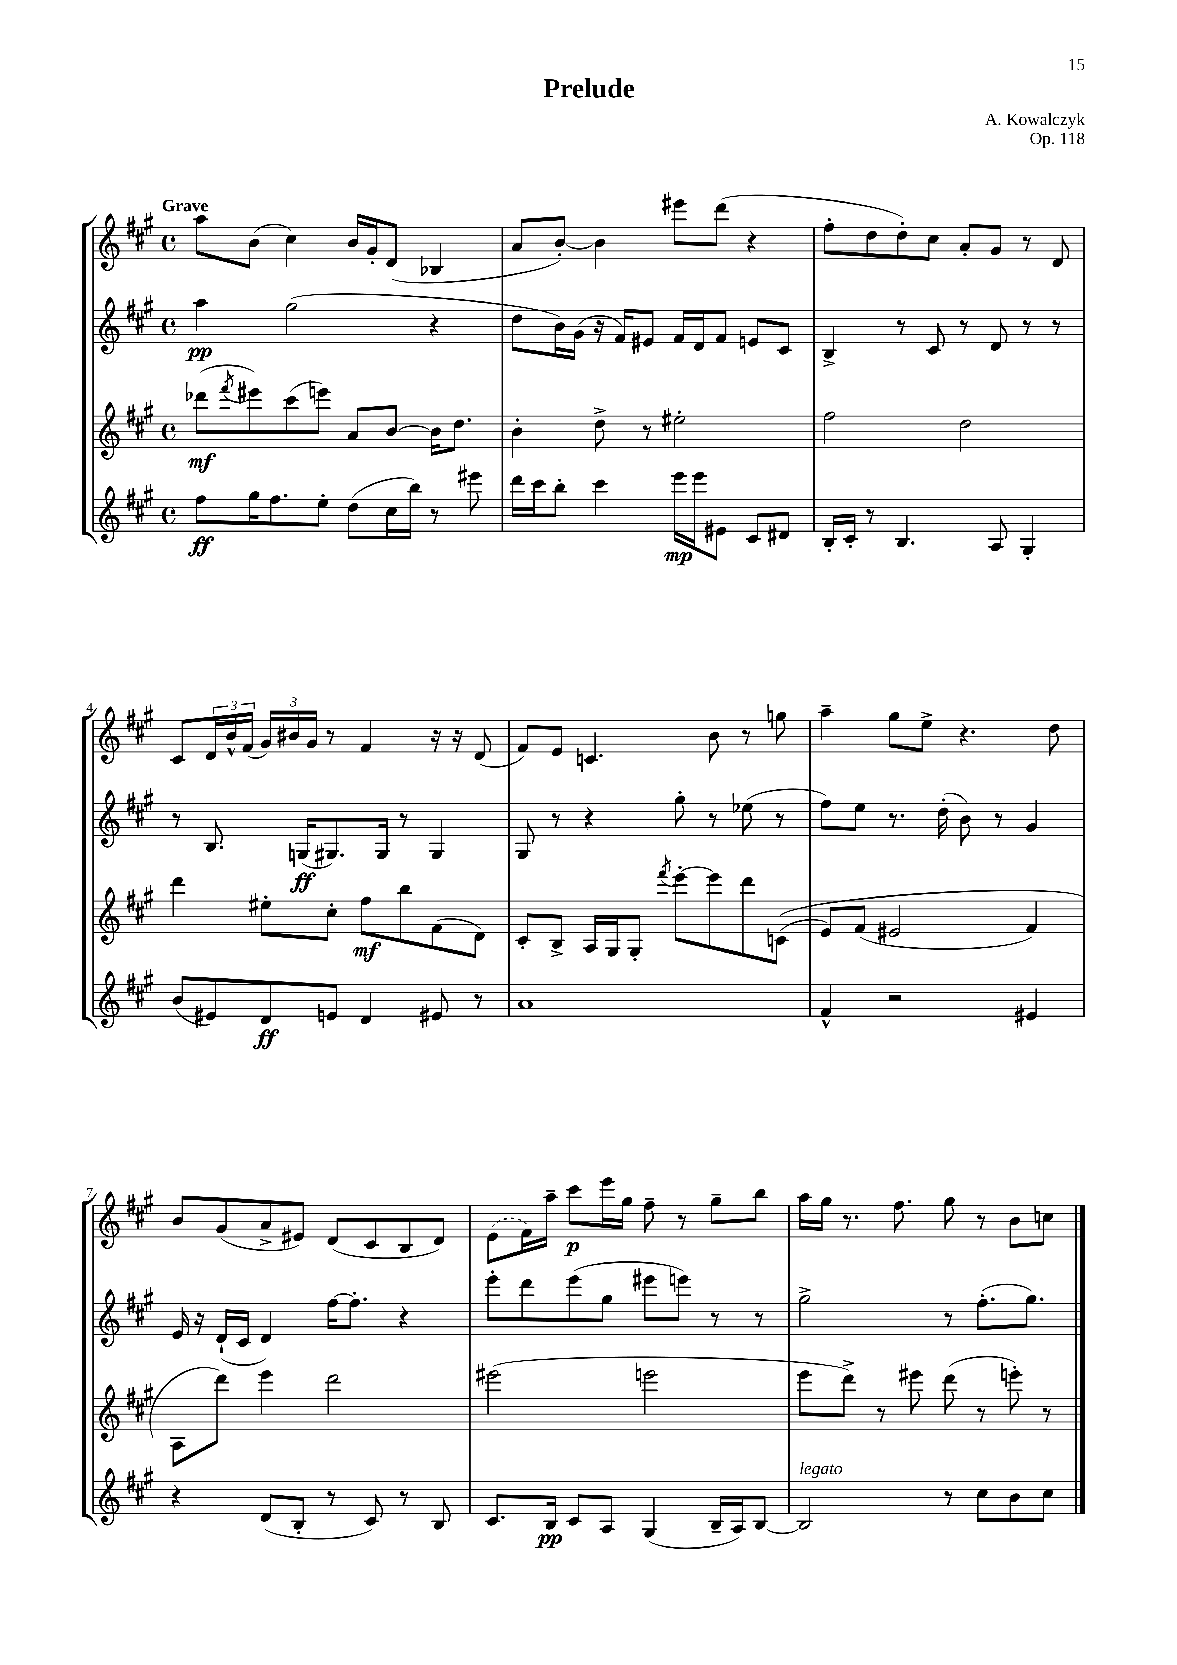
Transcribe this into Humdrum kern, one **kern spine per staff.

**kern	**dynam	**kern	**dynam	**kern	**dynam	**kern	**dynam
*part4	*part4	*part3	*part3	*part2	*part2	*part1	*part1
*staff4	*staff4	*staff3	*staff3	*staff2	*staff2	*staff1	*staff1
*clefG2	*	*clefG2	*	*clefG2	*	*clefG2	*
*k[f#c#g#]	*	*k[f#c#g#]	*	*k[f#c#g#]	*	*k[f#c#g#]	*
*M4/4	*	*M4/4	*	*M4/4	*	*M4/4	*
*met(c)	*	*met(c)	*	*met(c)	*	*met(c)	*
=1	=1	=1	=1	=1	=1	=1	=1
!	!	!	!	!	!	!LO:TX:a:B:t=Grave	!
8ff#\L	ff	(8ddd-X\L	mf	4aa\	pp	8aa\L	.
.	.	8qfff#/	.	.	.	.	.
16gg#\K	.	8eee#X\)	.	.	.	(8b\J	.
8.ff#\	.	.	.	.	.	.	.
.	.	(8ccc#\	.	(2gg#\	.	4cc#\)	.
8ee'\J	.	8eeen\J)	.	.	.	.	.
(8dd\L	.	8a/L	.	.	.	16b/LL	.
.	.	.	.	.	.	16g#'/J	.
16cc#\L	.	[8b/J	.	.	.	(8d/J	.
16bb\JJ)	.	.	.	.	.	.	.
8r	.	16b\KL]	.	4r	.	4B-X/	.
.	.	8.dd\J	.	.	.	.	.
8eee#X\	.	.	.	.	.	.	.
=2	=2	=2	=2	=2	=2	=2	=2
16ddd\LL	.	4b'\	.	8dd\L	.	8a/L	.
16ccc#\J	.	.	.	.	.	.	.
8bb'\J	.	.	.	16b\L)	.	[8b'/J)	.
.	.	.	.	(16g#\JJ	.	.	.
4ccc#\	.	8dd^\	.	16r	.	4b\]	.
.	.	.	.	16f#/KL)	.	.	.
.	.	8r	.	8e#X/J	.	.	.
16eee\LL	mp	2ee#X'\	.	16f#/LL	.	8eee#X\L	.
16eee\J	.	.	.	16d/J	.	.	.
8e#X\J	.	.	.	8f#/J	.	(8ddd\J	.
8c#/L	.	.	.	8en/L	.	4r	.
8d#X/J	.	.	.	8c#/J	.	.	.
=3	=3	=3	=3	=3	=3	=3	=3
16B'/LL	.	2ff#\	.	4B^/	.	8ff#'\L	.
16c#'/JJ	.	.	.	.	.	.	.
8r	.	.	.	.	.	8dd\	.
4.B/	.	.	.	8r	.	8dd'\)	.
.	.	.	.	8c#/	.	8cc#\J	.
.	.	2dd\	.	8r	.	8a'/L	.
8A/	.	.	.	8d/	.	8g#/J	.
4G#'/	.	.	.	8r	.	8r	.
.	.	.	.	8r	.	8d/	.
!!LO:LB:g=z
=4	=4	=4	=4	=4	=4	=4	=4
(8b/L	.	4ddd\	.	8r	.	8c#/L	.
8e#X/)	.	.	.	8.B/	.	24d/L	.
.	.	.	.	.	.	24b^^/	.
.	.	.	.	.	.	(24f#/JJ	.
8d/	ff	8ee#X'\L	.	.	.	24g#/LL)	.
.	.	.	.	.	.	24b#X/	.
.	.	.	.	(16Gn/KL	ff	.	.
.	.	.	.	.	.	24g#/JJ	.
8en/J	.	8cc#'\J	.	8.G#X/)	.	8r	.
4d/	.	8ff#\L	mf	.	.	4f#/	.
.	.	.	.	16G#/Jk	.	.	.
.	.	8bb\	.	8r	.	.	.
8e#X/	.	(8f#\	.	4G#/	.	16r	.
.	.	.	.	.	.	16r	.
8r	.	8d\J)	.	.	.	(8d/	.
=5	=5	=5	=5	=5	=5	=5	=5
1a	.	8c#'/L	.	8G#/	.	8f#/L)	.
.	.	8B^/J	.	8r	.	8e/J	.
.	.	16A/LL	.	4r	.	4.cn/	.
.	.	16G#/J	.	.	.	.	.
.	.	8G#'/J	.	.	.	.	.
.	.	8qfff#/	.	.	.	.	.
.	.	[8eee'\L	.	8gg#'\	.	.	.
.	.	8eee\]	.	8r	.	8b\	.
.	.	8ddd\	.	(8ee-X\	.	8r	.
.	.	((8cn\J	.	8r	.	8ggn\	.
=6	=6	=6	=6	=6	=6	=6	=6
4f#^^/	.	8e/L)	.	8ff#\L)	.	4aa~\	.
.	.	(8f#/J	.	8ee\J	.	.	.
2r	.	2e#X/	.	8.r	.	8gg#\L	.
.	.	.	.	.	.	8ee^\J	.
.	.	.	.	(16dd'\	.	.	.
.	.	.	.	8b\)	.	4.r	.
.	.	.	.	8r	.	.	.
4e#X/	.	4f#/)	.	4g#/	.	.	.
.	.	.	.	.	.	8dd\	.
!!LO:LB:g=z
=7	=7	=7	=7	=7	=7	=7	=7
4r	.	8A\L	.	16e/	.	8b/L	.
.	.	.	.	16r	.	.	.
.	.	8ddd\J)	.	(16d`/LL	.	(8g#/	.
.	.	.	.	16c#/JJ	.	.	.
(8d/L	.	4eee\	.	4d/)	.	8a^/	.
8B'/J	.	.	.	.	.	8e#X/J)	.
8r	.	2ddd\	.	[16ff#\KL	.	(8d/L	.
.	.	.	.	8.ff#'\J]	.	.	.
8c#/)	.	.	.	.	.	8c#/	.
8r	.	.	.	4r	.	8B/	.
8B/	.	.	.	.	.	8d/J)	.
=8	=8	=8	=8	=8	=8	=8	=8
8.c#/L	.	(2eee#X\	.	8eee'\L	.	(8e\L	.
.	.	.	.	8ddd\	.	16f#\L)	.
16B/Jk	pp	.	.	.	.	16aa~\JJ	.
8c#/L	.	.	.	(8eee\	.	8ccc#\L	p
8A/J	.	.	.	8gg#\J	.	16eee\L	.
.	.	.	.	.	.	16gg#\JJ	.
(4G#/	.	2eeen\	.	8eee#X\L	.	8ff#~\	.
.	.	.	.	8eeen\J)	.	8r	.
16B~/LL	.	.	.	8r	.	8gg#~\L	.
16A/J)	.	.	.	.	.	.	.
[8B/J	.	.	.	8r	.	8bb\J	.
=9	=9	=9	=9	=9	=9	=9	=9
!LO:TX:a:i:t=legato	!	!	!	!	!	!	!
2B/]	.	8eee\L	.	2gg#^\	.	16aa\LL	.
.	.	.	.	.	.	16gg#\JJ	.
.	.	8ddd^\J)	.	.	.	8.r	.
.	.	8r	.	.	.	.	.
.	.	.	.	.	.	8.ff#\	.
.	.	8eee#X\	.	.	.	.	.
8r	.	(8ddd\	.	8r	.	8gg#\	.
8cc#\L	.	8r	.	(8.ff#'\L	.	8r	.
8b\	.	8eeen'\)	.	.	.	8b\L	.
.	.	.	.	8.gg#\J)	.	.	.
8cc#\J	.	8r	.	.	.	8ccn\J	.
==	==	==	==	==	==	==	==
*-	*-	*-	*-	*-	*-	*-	*-
